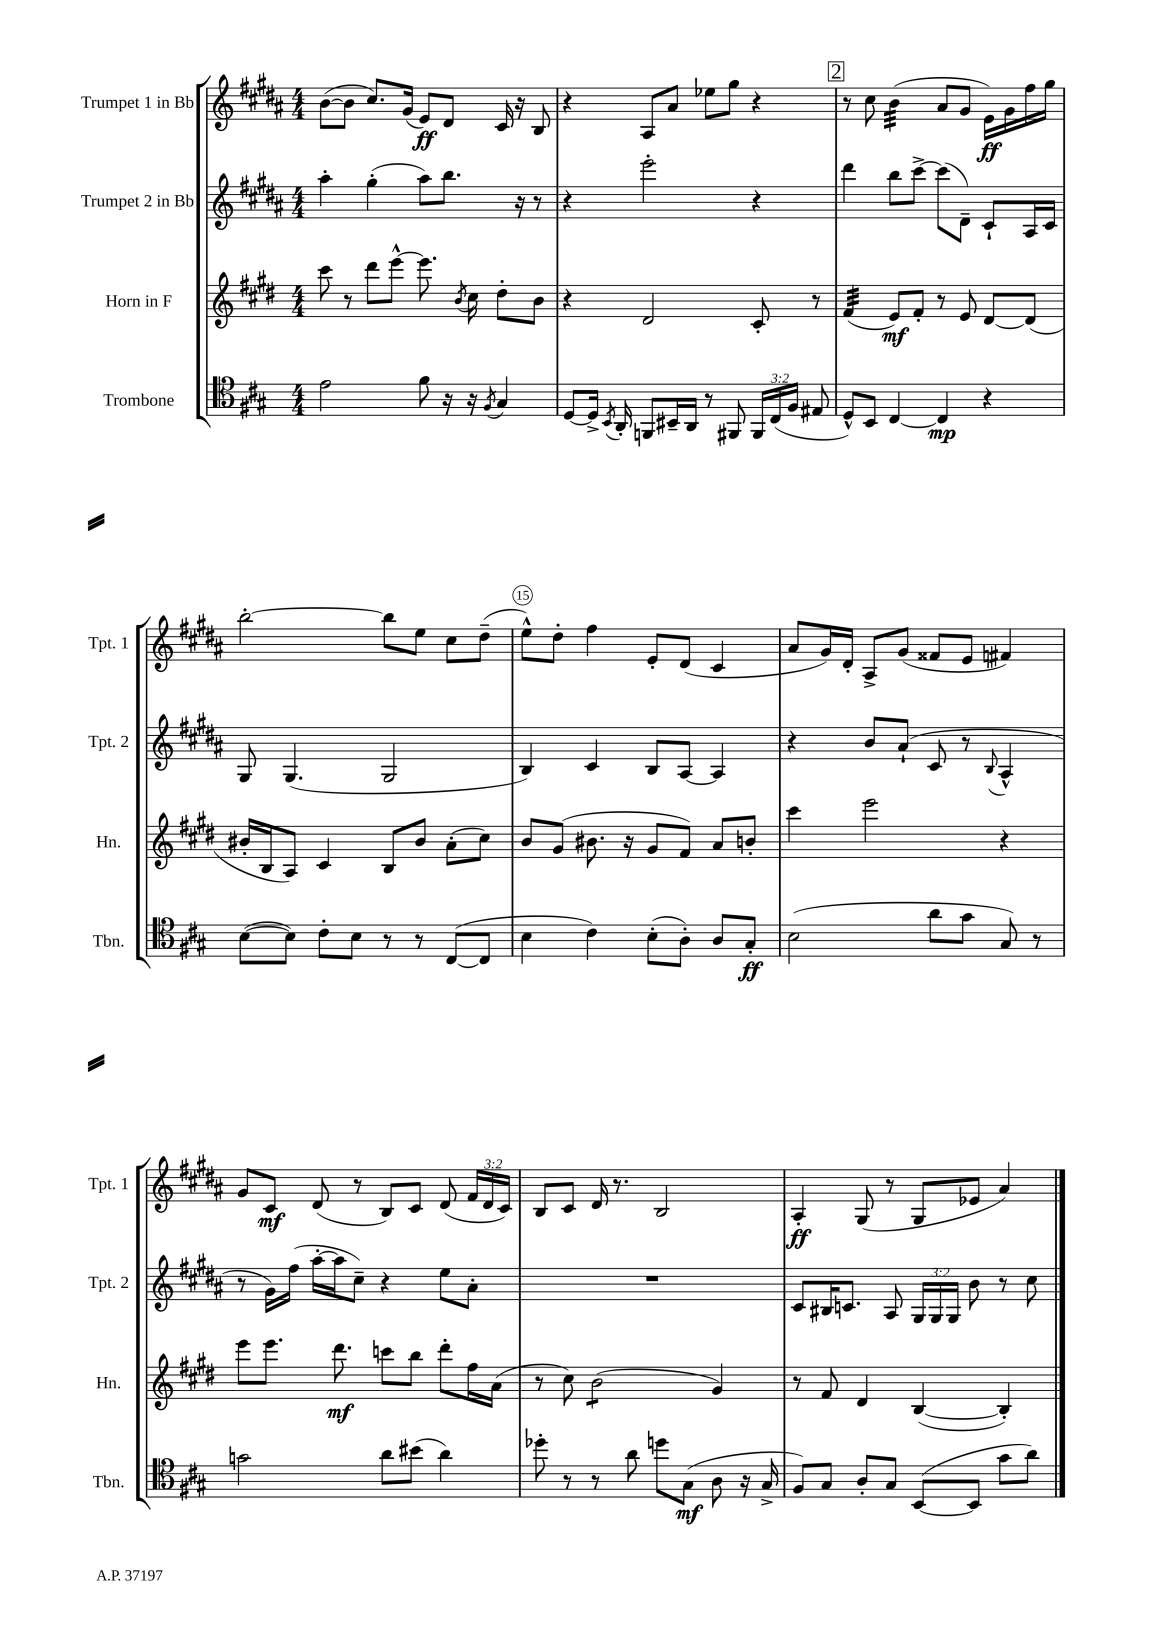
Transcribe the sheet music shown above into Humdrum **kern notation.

**kern	**kern	**kern	**kern
*staff4	*staff3	*staff2	*staff1
*clefC4	*clefG2	*clefG2	*clefG2
*k[f#c#g#]	*k[f#c#g#d#]	*k[f#c#g#d#a#]	*k[f#c#g#d#a#]
*M4/4	*M4/4	*M4/4	*M4/4
2e	8ccc#	4aa#'	([8b
.	8r	.	8b]
.	8ddd#	(4gg#'	8.cc#)
.	[8eee^^	.	.
.	.	.	(16g#
8f#	8.eee]	8aa#)	8e)
16r	.	8.bb	8d#
.	8qb	.	.
16r	16cc#	.	.
8qF#	.	.	.
4G#	8dd#'	.	16c#
.	.	16r	16r
.	8b	8r	8B
=	=	=	=
[8D	4r	4r	4r
16D^]	.	.	.
8qBB	.	.	.
16AA'	.	.	.
8FF	2d#	2eee'	8A#
16BB#~	.	.	8a#
16AA	.	.	.
8r	.	.	8ee-
8FF#	.	.	8gg#
24FF#	8c#'	4r	4r
(24C#	.	.	.
24F#	.	.	.
8E#	8r	.	.
=	=	=	=
8D^^)	(4f#	4ddd#	8r
8BB	.	.	8cc#
[4C#	8e)	8bb	(4b
.	8f#'	[8ccc#^	.
4C#]	8r	(8ccc#]	8a#
.	8e	8d#~)	8g#
4r	[8d#	8c#`	16e)
.	.	.	16g#
.	(8d#]	16A#	16ff#
.	.	16c#	16gg#
=	=	=	=
([8B	16b#'	8G#	[2bb'
.	16B	.	.
8B])	8A)	(4.G#	.
8c#'	4c#	.	.
8B	.	.	.
8r	8B	2G#	8bb]
8r	8b#	.	8ee
([8C#	(8a'	.	8cc#
8C#]	8cc#)	.	(8dd#~
=	=	=	=
4B	8b	4B)	8ee^^)
.	(8g#	.	8dd#'
4c#)	8.b#	4c#	4ff#
.	16r	.	.
(8B'	8g#	8B	8e'
8A')	8f#)	[8A#	(8d#
8A	8a	4A#]	4c#
8G#'	8b'	.	.
=	=	=	=
(2B	4ccc#	4r	8a#
.	.	.	16g#)
.	.	.	16d#'
.	2eee	8b	8A#^
.	.	(8a#`	(8g#
8a	.	8c#	8f##
8g#	.	8r	8e
.	.	8qqB	.
8G#)	4r	4A#^^	4f#)
8r	.	.	.
=	=	=	=
2g	8eee	8r	8g#
.	8.eee	16g#)	8c#
.	.	(16ff#	.
.	.	[16aa#'	(8d#
.	8.ddd#	16aa#]	.
.	.	8cc#~)	8r
8a	8ccc	4r	8B)
(8b#	8bb	.	8c#
4a)	8ddd#'	8ee	(8d#
.	16ff#	8a#'	24f#
.	.	.	24d#
.	(16a	.	.
.	.	.	24c#)
=	=	=	=
8dd-'	8r	1r	8B
8r	8cc#)	.	8c#
8r	(2b	.	16d#
.	.	.	8.r
8a	.	.	.
8dd	.	.	2B
(8G#	.	.	.
8A	4g#)	.	.
16r	.	.	.
16G#^	.	.	.
=	=	=	=
8F#)	8r	8c#	4A#'
8G#	8f#	16B#	.
.	.	8.c	.
8A'	4d#	.	(8G#
8G#	.	8A#	8r
([8BB	([4B	24G#	8G#
.	.	24G#	.
.	.	24G#	.
8BB]	.	8b	8e-
8g#	4B'])	8r	4a#)
8a)	.	8cc#	.
==	==	==	==
*-	*-	*-	*-
